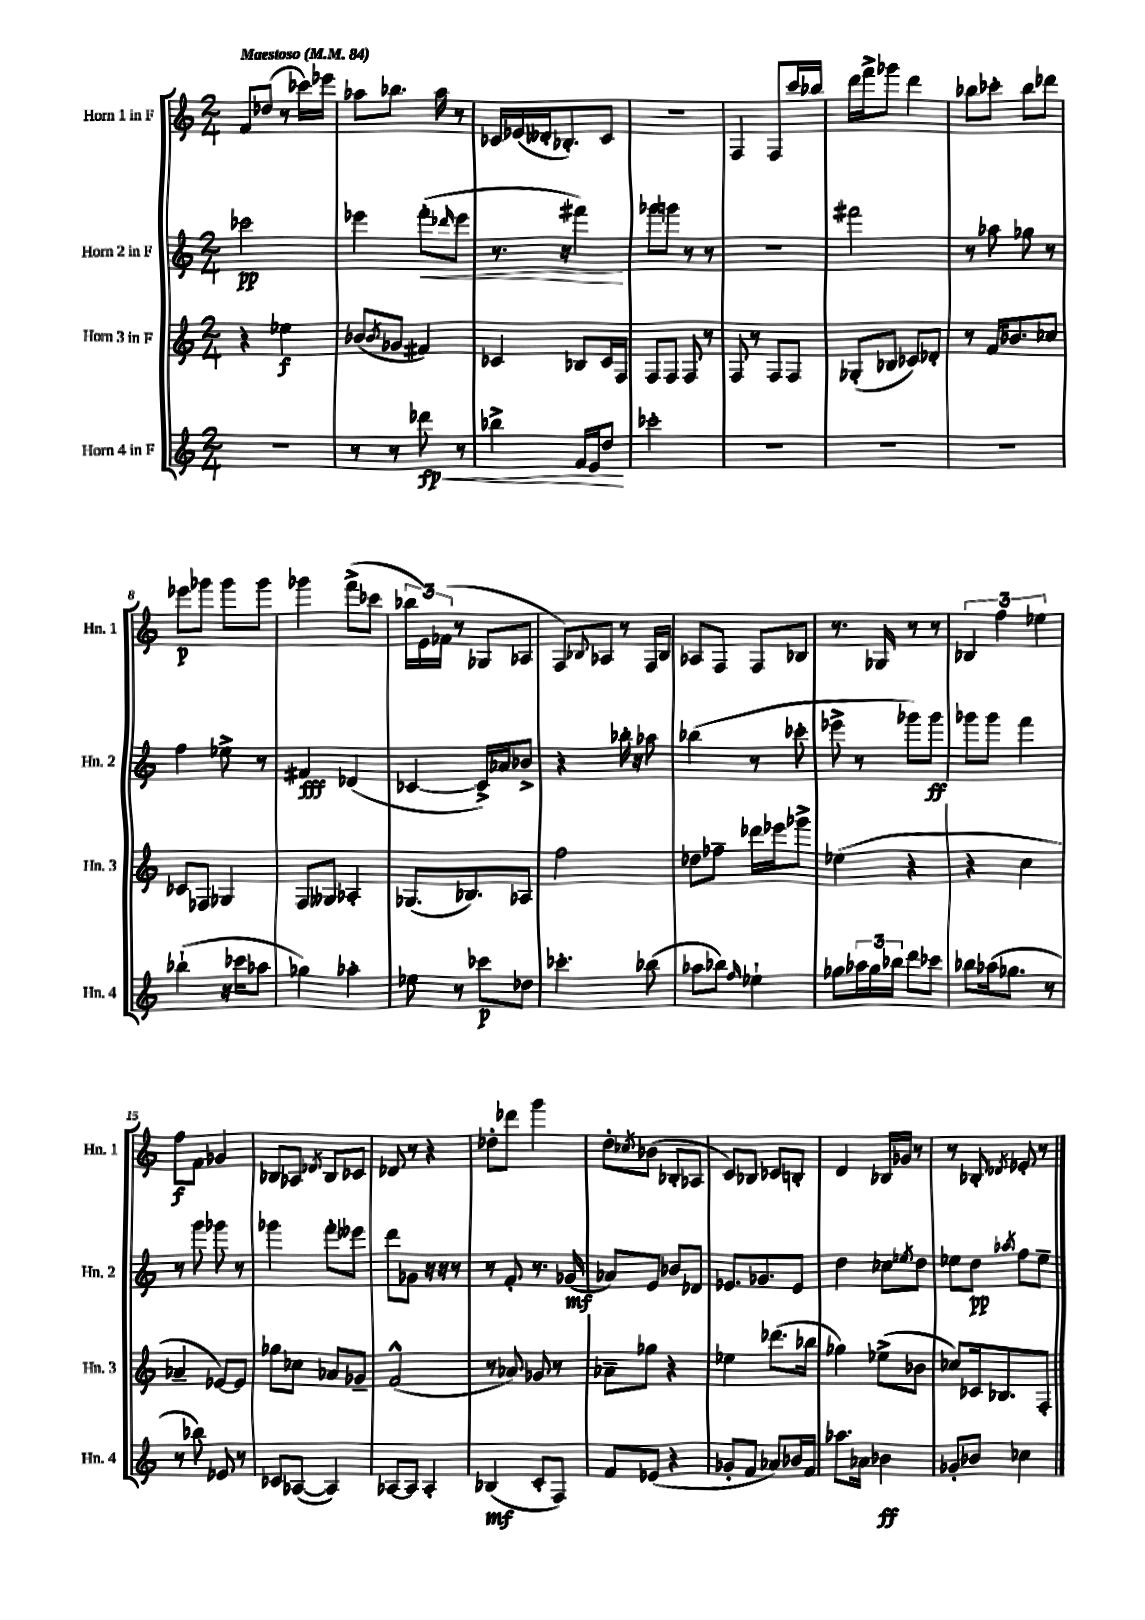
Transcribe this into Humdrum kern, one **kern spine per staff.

**kern	**dynam	**kern	**dynam	**kern	**dynam	**kern	**dynam
*part4	*part4	*part3	*part3	*part2	*part2	*part1	*part1
*staff4	*staff4	*staff3	*staff3	*staff2	*staff2	*staff1	*staff1
*I"Horn 4 in F	*	*I"Horn 3 in F	*	*I"Horn 2 in F	*	*I"Horn 1 in F	*
*I'Hn. 4	*	*I'Hn. 3	*	*I'Hn. 2	*	*I'Hn. 1	*
*clefG2	*	*clefG2	*	*clefG2	*	*clefG2	*
*k[]	*	*k[]	*	*k[]	*	*k[]	*
*M2/4	*	*M2/4	*	*M2/4	*	*M2/4	*
*MM84	*	*MM84	*	*MM84	*	*MM84	*
=1	=1	=1	=1	=1	=1	=1	=1
!	!	!	!	!	!	!LO:TX:a:B:t=Maestoso	!
2r	.	4r	.	2ccc-X\	pp	8f/L	.
.	.	.	.	.	.	(8dd-X/J	.
.	.	4ee-X\	f	.	.	8r	.
.	.	.	.	.	.	16ccc-X\LL)	.
.	.	.	.	.	.	16eee-X\JJ	.
=2	=2	=2	=2	=2	=2	=2	=2
8r	.	(8b-X/L	.	4eee-X\	.	8aa-X\L	.
.	.	8qb-/	.	.	.	.	.
8r	.	8g-X/J	.	.	.	8.bb-X\J	.
!	!LO:HP:b	!	!	!	!LO:HP:b	!	!
8ddd-X\	< fp	4f#X/)	.	(8fff'\L	<	.	.
.	.	.	.	.	.	16aa-\	.
.	.	.	.	16qqddd-X/	.	.	.
8r	.	.	.	8eee-\J	.	8r	.
=3	=3	=3	=3	=3	=3	=3	=3
4bb-X^\	.	4c-X/	.	8.r	.	16c-X/LL	.
.	.	.	.	.	.	(16e-X/	.
.	.	.	.	.	.	16d--X'/J	.
.	.	.	.	16r	.	8.B-X'/)	.
16f/LL	.	8B-X/L	.	4fff#X\)	.	.	.
16e/J	.	.	.	.	.	.	.
8dd/J	.	16c-/L	.	.	.	8c-/J	.
.	.	16F/JJ	.	.	.	.	.
.	[	.	.	.	[	.	.
=4	=4	=4	=4	=4	=4	=4	=4
2ccc-X'\	.	8F/L	.	8ggg-X\L	.	2r	.
.	.	8F/J	.	8gggn\J	.	.	.
.	.	8F/	.	8r	.	.	.
.	.	8r	.	8r	.	.	.
=5	=5	=5	=5	=5	=5	=5	=5
2r	.	8F/	.	2r	.	4F/	.
.	.	8r	.	.	.	.	.
.	.	8F/L	.	.	.	8F/L	.
.	.	8F/J	.	.	.	16ccc/L	.
.	.	.	.	.	.	16bb-X/JJ	.
=6	=6	=6	=6	=6	=6	=6	=6
2r	.	(8G-X'/L	.	2fff#X\	.	16ddd\LL	.
.	.	.	.	.	.	16fff^\J	.
.	.	8B-X/J	.	.	.	8ggg-X\J	.
.	.	8c-X/L)	.	.	.	4ddd\	.
.	.	8d-X'/J	.	.	.	.	.
=7	=7	=7	=7	=7	=7	=7	=7
2r	.	8r	.	8r	.	8bb-X\L	.
.	.	16f/KL	.	8aa-X\	.	8ccc-X'\J	.
.	.	8.b-X/	.	.	.	.	.
.	.	.	.	8gg-X\	.	8bb-\L	.
.	.	8cc-X/J	.	8r	.	8ddd-X\J	.
!!LO:LB:g=z
=8	=8	=8	=8	=8	=8	=8	=8
(4bb-X`\	.	8c-X/L	.	4ff\	.	8eee-X\L	p
.	.	8F-X/J	.	.	.	8ggg-X\J	.
16r	.	4G-X/	.	8ee-X^\	.	8ggg-\L	.
16ccc-X\KL	.	.	.	.	.	.	.
8aa-X\J	.	.	.	8r	.	8ggg-\J	.
=9	=9	=9	=9	=9	=9	=9	=9
4gg-X\)	.	8F/L	.	4f#X/	fff	4ggg-X\	.
.	.	8G--X/J	.	.	.	.	.
4aa-X'\	.	4A-X'/	.	(4d-X/	.	(8fff^\L	.
.	.	.	.	.	.	8ccc-X\J	.
=10	=10	=10	=10	=10	=10	=10	=10
8ee-X\	.	(8.G-X/L	.	[4c-X/	.	24bb-X\LL	.
.	.	.	.	.	.	24e\)	.
.	.	.	.	.	.	(24f-X\JJ	.
8r	.	.	.	.	.	8r	.
.	.	8.B-X/)	.	.	.	.	.
8ccc-X\L	p	.	.	16c-^/LL])	.	8G-X/L	.
.	.	.	.	16a-X/J	.	.	.
8dd-X\J	.	8A-X/J	.	8b-X^/J	.	8A-X/J	.
=11	=11	=11	=11	=11	=11	=11	=11
4.ccc-X'\	.	2ff\	.	4r	.	8F/L)	.
.	.	.	.	.	.	8qqB-X/	.
.	.	.	.	.	.	8A-X/J	.
.	.	.	.	16bb-X'\	.	8r	.
.	.	.	.	16r	.	.	.
(8bb-X\	.	.	.	8aa-X\	.	16F/LL	.
.	.	.	.	.	.	16B-/JJ	.
=12	=12	=12	=12	=12	=12	=12	=12
8aa-X\L	.	8dd-X\L	.	(4bb-X\	.	8A-X/L	.
8bb-X\J)	.	8ff-X~\J	.	.	.	8F/J	.
16qqff/	.	.	.	.	.	.	.
4ee-X`\	.	16ddd-X\LL	.	8r	.	8F/L	.
.	.	16eee-X\J	.	.	.	.	.
.	.	8ggg-X^\J	.	8ccc-X'\	.	8B-X/J	.
=13	=13	=13	=13	=13	=13	=13	=13
8gg-X\L	.	(4ee-X\	.	8eee-X^\	.	8.r	.
24aa-X\L	.	.	.	8r	.	.	.
24gg-\	.	.	.	.	.	.	.
.	.	.	.	.	.	16G-X/	.
24bb-X\JJ	.	.	.	.	.	.	.
8ddd\L	.	4r	.	8ggg-X\L)	.	8r	.
8ccc-X\J	.	.	.	8ggg-\J	ff	8r	.
=14	=14	=14	=14	=14	=14	=14	=14
8bb-X\L	.	4r	.	8ggg-X\L	.	6B-X/	.
(16aa-X\k	.	.	.	8ggg-\J	.	.	.
.	.	.	.	.	.	6ff\	.
8.gg-X\J	.	.	.	.	.	.	.
.	.	4cc\	.	4fff\	.	.	.
.	.	.	.	.	.	6ee-X\	.
8r	.	.	.	.	.	.	.
!!LO:LB:g=z
=15	=15	=15	=15	=15	=15	=15	=15
8r	.	4a-X~/	.	8r	.	8ff\L	f
8bb-X\)	.	.	.	8ggg\	.	8f\J	.
8e-X/	.	[8e-X/L)	.	8ggg-X\	.	4g-X/	.
8r	.	8e-/J]	.	8r	.	.	.
=16	=16	=16	=16	=16	=16	=16	=16
8c-X/L	.	8gg-X\L	.	4ggg-X\	.	8B-X/L	.
([8A-X/J	.	8cc-X\J	.	.	.	8A-X/J	.
.	.	.	.	.	.	8qd-X/	.
4A-/])	.	8a-X/L	.	8fff'\L	.	8B-/L	.
.	.	8g-X~/J	.	8eee--X\J	.	8c-X/J	.
=17	=17	=17	=17	=17	=17	=17	=17
[8A-X/L	.	(2f^^/	.	8ddd\L	.	8d-X/	.
8A-/J]	.	.	.	8g-X\J	.	8r	.
4A-'/	.	.	.	16r	.	4r	.
.	.	.	.	16r	.	.	.
.	.	.	.	8r	.	.	.
=18	=18	=18	=18	=18	=18	=18	=18
(4B-X/	mf	8r	.	8r	.	8dd-X'\L	.
.	.	8a-X/)	.	8f'/	.	8ddd-X\J	.
8c'/L	.	8g-X/	.	8.r	.	4ggg\	.
8F/J)	.	8r	.	.	.	.	.
.	.	.	.	(16g-X/	mf	.	.
=19	=19	=19	=19	=19	=19	=19	=19
8f/L	.	8a-X~\L	.	8a-X/L)	.	8dd'\L	.
.	.	.	.	.	.	8qcc-X/	.
(8e-X/J	.	8gg-X\J	.	8e/J	.	(8b-X\J	.
4r	.	4r	.	8b-X/L	.	8B-X'/L	.
.	.	.	.	8d-X/J	.	8A-X/J	.
=20	=20	=20	=20	=20	=20	=20	=20
8g-X'/L	.	4ee-X\	.	8.e-X/L	.	8c/L)	.
8f/J	.	.	.	.	.	8B-X/J	.
.	.	.	.	8.g-X/	.	.	.
8a-X/L)	.	(8.ddd-X\L	.	.	.	8c-X/L	.
16b-X/L	.	.	.	8e-/J	.	8Bn'/J	.
16f/JJ	.	16bb-X\Jk	.	.	.	.	.
=21	=21	=21	=21	=21	=21	=21	=21
8.aa-X\L	.	4gg-X\)	.	4dd\	.	4d/	.
16a-X\Jk	.	.	.	.	.	.	.
4b-X\	ff	(8ee-X^\L	.	8cc-X\L	.	16B-X/LL	.
.	.	.	.	.	.	16g-X/JJ	.
.	.	.	.	8qee-X/	.	.	.
.	.	8b-X\J	.	8dd\J	.	8r	.
=22	=22	=22	=22	=22	=22	=22	=22
8g-X'/L	.	8cc-X/L)	.	8ee-X\L	.	8r	.
8b-X/J	.	16c-X/k	.	8dd\J	pp	8B-X'/	.
.	.	8.B-X/	.	.	.	.	.
.	.	.	.	8qaa-X/	.	8qd-X/	.
4cc-X\	.	.	.	8ff\L	.	8e-X'/	.
.	.	8F'/J	.	8ee-~\J	.	8r	.
==	==	==	==	==	==	==	==
*-	*-	*-	*-	*-	*-	*-	*-
